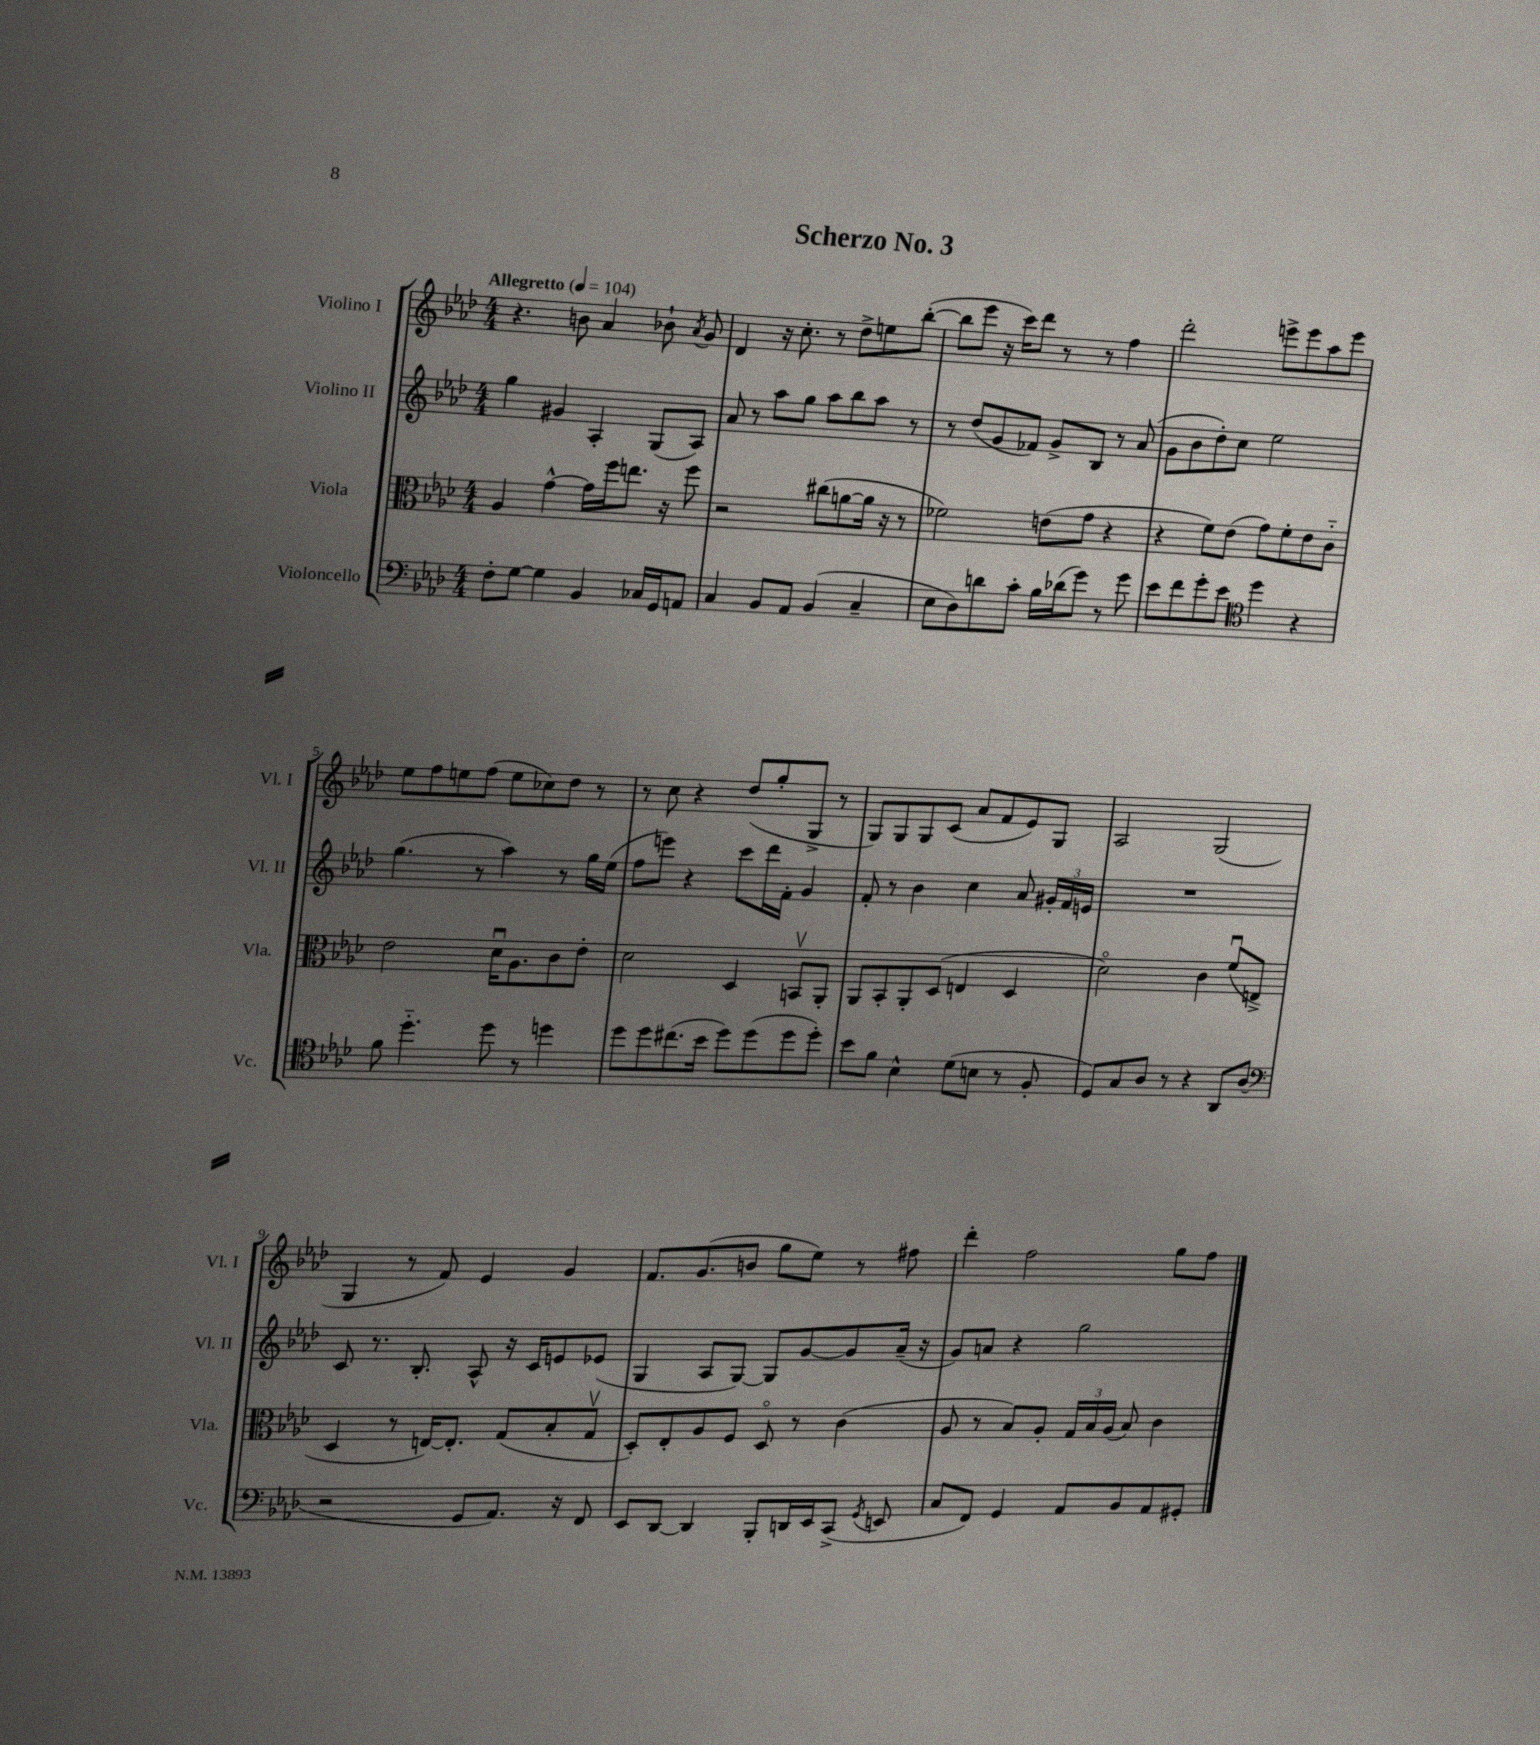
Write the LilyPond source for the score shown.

\header { title = "Scherzo No. 3" }
<<
\new StaffGroup <<
\new Staff = "s0" \with { instrumentName = "Violino I" shortInstrumentName = "Vl. I" } {
    \clef treble \key aes \major \numericTimeSignature \time 4/4 \tempo "Allegretto" 4 = 104
    \autoBeamOff r4. b'8 aes'4 bes'8-! \acciaccatura { aes'8 } g'8 |
    des'4 r16 c''8.-. r8 des''8[-> e''8 bes''8]~-.( |
    bes''8[ ees'''8] r16 c'''16[) des'''8] r8 r8 f''4 |
    des'''2-. e'''8[-> e'''8 aes''8 e'''8] |
    ees''8[ f''8 e''8 f''8]( e''8[ ces''8) des''8] r8 |
    r8 c''8 r4 des''8[( g''8-. g8]-> r8 |
    g8[) g8 g8 c'8]( aes'8[ f'8 ees'8) g8] |
    aes2 g2( |
    g4 r8 f'8) ees'4 g'4 |
    f'8.[ g'8.( b'8] g''8[ ees''8]) r8 fis''8 |
    des'''4-. f''2 g''8[ f''8] \bar "|." |
}
\new Staff = "s1" \with { instrumentName = "Violino II" shortInstrumentName = "Vl. II" } {
    \clef treble \key aes \major \numericTimeSignature \time 4/4
    \autoBeamOff g''4 gis'4 aes4-. g8[( aes8]) |
    aes'8 r8 aes''8[ g''8] aes''8[ bes''8 aes''8] r8 |
    r8 des''8[( g'8 fes'8]) g'8[-> bes8] r8 aes'8( |
    g'8[ bes'8 des''8-.) c''8] ees''2 |
    g''4.( r8 aes''4) r8 g''16[ ees''16]( |
    f''8[ e'''8]) r4 c'''8[ des'''16 f'16]-. g'4 |
    f'8-. r8 bes'4 c''4 aes'8 \tuplet 3/2 { gis'16[-. f'16 e'16] } |
    R1 |
    c'8 r8. bes8.-. aes8-^ r16 c'16[ e'8 ees'8]( |
    g4 aes8[ g8]~) g8[ g'8~ g'8 aes'16]--( r16 |
    g'8[) a'8] r4 g''2 \bar "|." |
}
\new Staff = "s2" \with { instrumentName = "Viola" shortInstrumentName = "Vla." } {
    \clef alto \key aes \major \numericTimeSignature \time 4/4
    \autoBeamOff aes4 g'4~-^ g'16[ f''16 e''8.] r16 f''8 |
    r2 cis''8[( a'8~ a'16] r16 r8 |
    fes'2) e'8[( g'8] r4 |
    r4 f'8[) ees'8]( g'8[) f'8-. ees'8 c'8]-_ |
    ees'2 des'16[\downbow aes8. c'8 ees'8]-. |
    des'2 des4 b,8[\upbow aes,8]-. |
    aes,8[ bes,8-. aes,8-. des8]( e4 des4 |
    des'2\flageolet) c'4 f'8[\downbow( e8]-> |
    des4 r8 e16[~) e8.]-. g8[( bes8-. g8]\upbow |
    des8[-.) ees8-. aes8 f8] des8\flageolet r8 c'4( |
    aes8 r8 bes8[) aes8]-. \tuplet 3/2 { g16[ bes16 aes16]( } bes8) c'4 \bar "|." |
}
\new Staff = "s3" \with { instrumentName = "Violoncello" shortInstrumentName = "Vc." } {
    \clef bass \key aes \major \numericTimeSignature \time 4/4
    \autoBeamOff f8[-. g8]~ g4 bes,4 ces16[ g,16 a,8] |
    c4 bes,8[ aes,8] bes,4( c4-- |
    ees8[ des8) d'8 c'8]-. bes16[ des'16( g'8]) r8 g'8 |
    ees'8[ f'8 g'8-. ees'8] \clef tenor des''4 r4 |
    f'8 des''4.-_ des''8 r8 d''4 |
    des''8[ des''8 cis''8.( bes'16] des''8[) des''8( des''8 des''8]-.) |
    bes'8[ f'8] bes4-^ des'8[( b8] r8 f8-. |
    des8[) g8 aes8] r8 r4 aes,8[ aes8]( |
    \clef bass r2 g,8[ aes,8.]) r16 f,8 |
    ees,8[ des,8]~ des,4 bes,,8[-. d,16 ees,16 c,8]->( \acciaccatura { g,8 } e,8 |
    c8[ f,8]) g,4 aes,8[ bes,8 aes,8 gis,8]-. \bar "|." |
}
>>
>>
